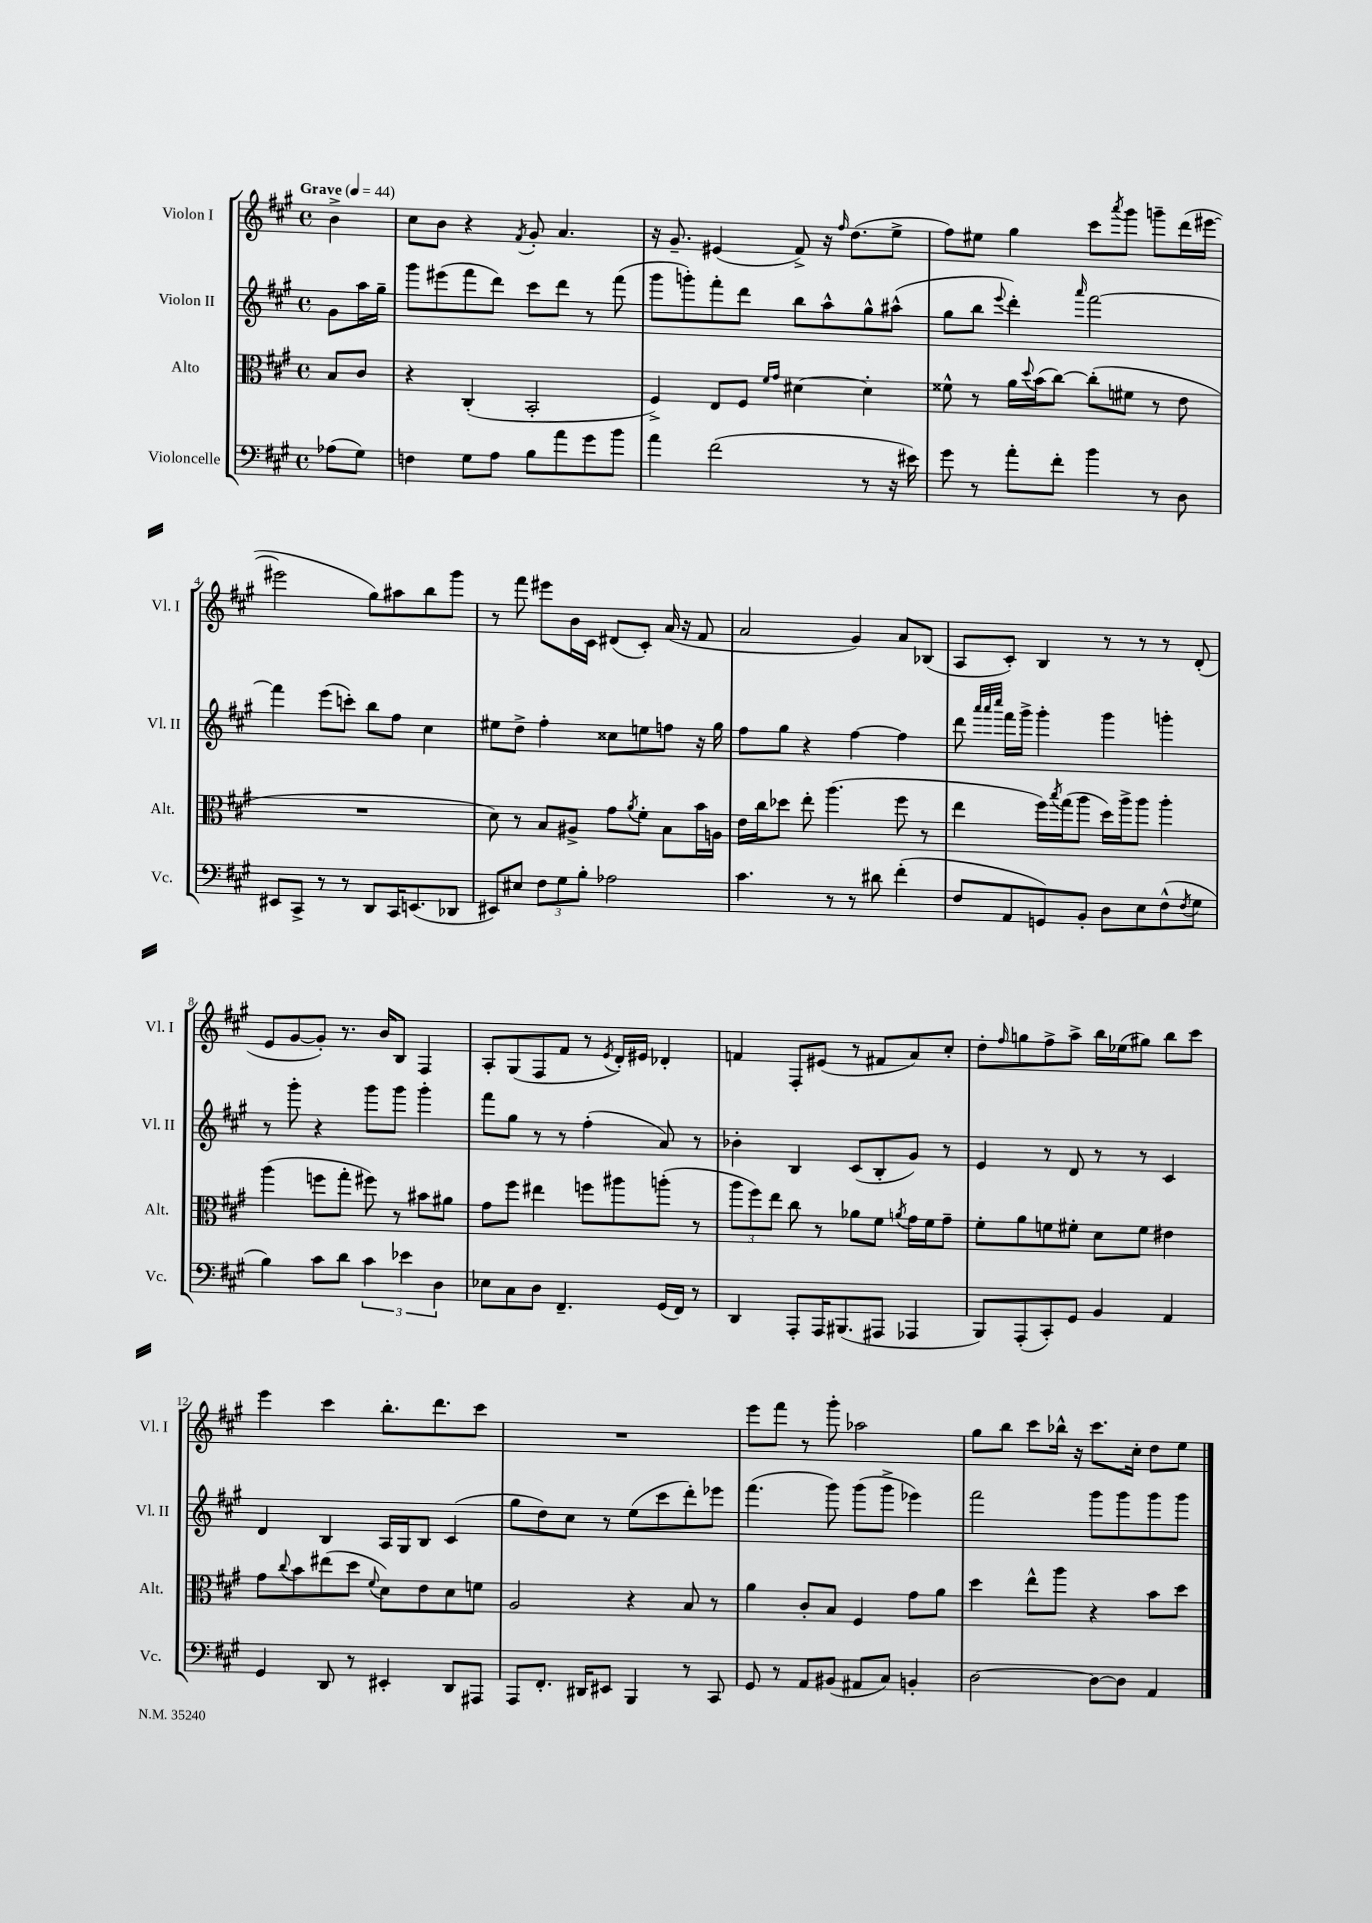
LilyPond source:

<<
\new StaffGroup <<
\new Staff = "s0" \with { instrumentName = "Violon I" shortInstrumentName = "Vl. I" } {
    \clef treble \key a \major \defaultTimeSignature \time 4/4 \partial 4 \tempo "Grave" 4 = 44
    b'4-> |
    cis''8 b'8 r4 \acciaccatura { fis'8 } gis'8-. a'4. |
    r16 gis'8.-- eis'4( fis'8->) r16 \grace { fis''16 } d''8.( e''8-> |
    fis''8) eis''8 gis''4 cis'''8 \acciaccatura { a'''8 } gis'''8 g'''8-- d'''16( eis'''16~ |
    eis'''2 gis''8) ais''8 b''8 gis'''8 |
    r8 fis'''8 eis'''8 b'16 cis'16 dis'8( cis'8-.) a'16( r16 fis'8 |
    a'2 gis'4) a'8 bes8( |
    a8 cis'8-.) b4 r8 r8 r8 d'8-.( |
    e'8 gis'8~ gis'8-.) r8. b'16 b8 fis4 |
    a8-. gis8( fis8 fis'8 r8 \acciaccatura { e'8 } d'16-.) eis'16 des'4-. |
    f'4 fis8-. eis'8( r8 fis'8 a'8) cis''8-. |
    d''8-. \grace { fis''16 } g''8 fis''8-> a''8-> b''16 ees''16( gis''8) b''8 cis'''8 |
    e'''4 cis'''4 b''8.-. d'''8. cis'''8 |
    R1 |
    e'''8 fis'''8 r8 gis'''8-. aes''2 |
    gis''8 b''8 cis'''8 bes''16-^ r16 cis'''8. cis''16-. d''8 e''8 \bar "|." |
}
\new Staff = "s1" \with { instrumentName = "Violon II" shortInstrumentName = "Vl. II" } {
    \clef treble \key a \major \defaultTimeSignature \time 4/4 \partial 4
    gis'8 a''16 gis''16-- |
    gis'''8 eis'''8( fis'''8 d'''8) cis'''8 d'''8 r8 fis'''8( |
    gis'''8 g'''8-.) fis'''8-. d'''8 b''8 a''8-^ gis''8-^ ais''8-^( |
    gis''8 b''8 \appoggiatura { e'''8 } d'''4-.) \grace { a'''16 } fis'''2~ |
    fis'''4 e'''8( c'''8-.) b''8 fis''8 cis''4 |
    eis''8 d''8-> fis''4-. cisis''8 e''8 f''8 r16 gis''16 |
    fis''8 gis''8 r4 fis''4~ fis''4 |
    d'''8 \grace { a'''32 a'''32 cis''''32 } fis'''16 gis'''16-> gis'''4-. gis'''4 g'''4-. |
    r8 gis'''8-. r4 gis'''8 gis'''8 gis'''4-. |
    fis'''8 gis''8 r8 r8 fis''4-.( a'8) r8 |
    bes'4-. b4 cis'8( b8-. gis'8) r8 |
    e'4 r8 d'8 r8 r8 cis'4 |
    d'4 b4 a16 gis16 b8 cis'4( |
    gis''8 d''8) cis''8 r8 e''8( cis'''8 d'''8-.) ees'''8 |
    fis'''4.( gis'''8) gis'''8( gis'''8-> ees'''4) |
    fis'''2 gis'''8 gis'''8 gis'''8 gis'''8 \bar "|." |
}
\new Staff = "s2" \with { instrumentName = "Alto" shortInstrumentName = "Alt." } {
    \clef alto \key a \major \defaultTimeSignature \time 4/4 \partial 4
    b8 cis'8 |
    r4 cis4-.( b,2-. |
    fis4->) e8 fis8 \grace { fis'16 gis'16 } dis'4~ dis'4-. |
    fisis'8-^ r8 a'16 \appoggiatura { d''8 } b'16( cis''8~) cis''8-.( fis'8 r8 e'8 |
    R1 |
    d'8) r8 b8 ais8-> gis'8 \acciaccatura { a'8 } fis'8-. b8 b'16 a16 |
    e'16 cis''16 des''8 e''8-. a''4.( fis''8 r8 |
    e''4 fis''16) \acciaccatura { b''8 } gis''16( a''8 d''16) a''16-> a''8 a''4-. |
    a''4( f''8 gis''8-. fis''8) r8 bis'8 ais'8 |
    gis'8 fis''8 eis''4 f''8 ais''8 a''8-.( r8 |
    \tuplet 3/2 { a''8 fis''8) e''8 } cis''8 r8 aes'8 fis'8 \acciaccatura { a'8 } gis'16 fis'16 gis'8-- |
    fis'8-. a'8 f'8 fis'8-. d'8 fis'8 eis'4 |
    gis'8 \appoggiatura { cis''8 } b'8 eis''8( d''8 \appoggiatura { fis'8 } d'8) e'8 d'8 f'8 |
    a2 r4 b8 r8 |
    a'4 cis'8-. b8 fis4 gis'8 a'8 |
    d''4 e''8-^ a''8 r4 b'8 d''8 \bar "|." |
}
\new Staff = "s3" \with { instrumentName = "Violoncelle" shortInstrumentName = "Vc." } {
    \clef bass \key a \major \defaultTimeSignature \time 4/4 \partial 4
    aes8( gis8) |
    f4 gis8 a8 b8 a'8 gis'8 b'8 |
    a'4 fis'2( r8 r16 eis'16) |
    gis'8 r8 a'8-. fis'8-. b'4 r8 d8 |
    eis,8 cis,8-> r8 r8 d,8 cis,16 e,8.( des,8 |
    eis,8) eis8 \tuplet 3/2 { fis8 gis8 b8-. } aes2 |
    cis'4. r8 r8 dis'8 fis'4-.( |
    fis8 a,8 g,8) b,8-. d8 e8 fis8-^( \acciaccatura { fis8 } gis8 |
    b4) cis'8 d'8 \tuplet 3/2 { cis'4 ees'4 d4 } |
    ees8 cis8 d8 fis,4.-- gis,16( fis,16) r8 |
    d,4 a,,8-. a,,16 bis,,8.( ais,,8 aes,,4 |
    b,,8) a,,8-.( cis,8-.) gis,8 b,4 a,4 |
    gis,4 d,8 r8 eis,4-. d,8 ais,,8 |
    a,,8 fis,8.-. dis,16 eis,8 b,,4 r8 cis,8 |
    gis,8 r8 a,8 bis,8( ais,8 cis8) b,4-. |
    d2~ d8~ d8 a,4 \bar "|." |
}
>>
>>
